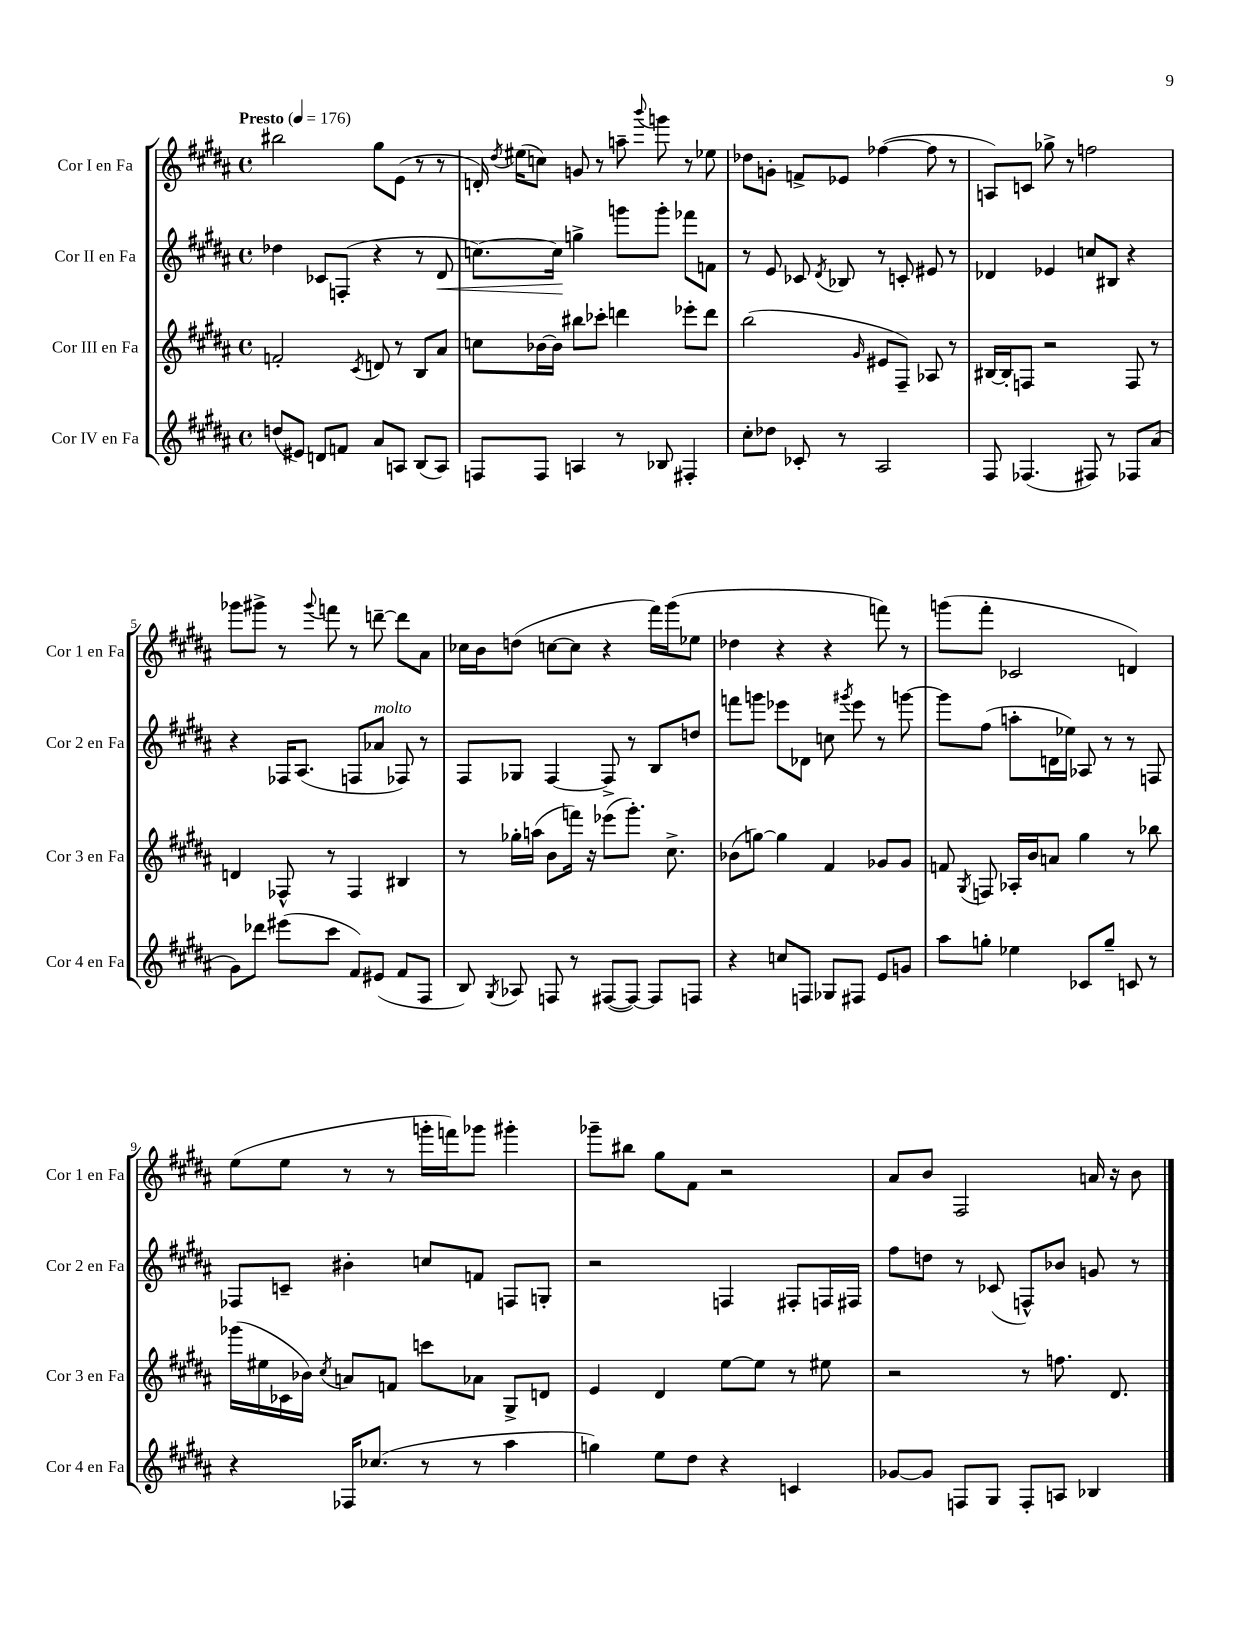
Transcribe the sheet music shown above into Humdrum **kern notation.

**kern	**kern	**kern	**dynam	**kern
*part4	*part3	*part2	*part2	*part1
*staff4	*staff3	*staff2	*staff2	*staff1
*I"Cor IV en Fa	*I"Cor III en Fa	*I"Cor II en Fa	*	*I"Cor I en Fa
*I'Cor 4 en Fa	*I'Cor 3 en Fa	*I'Cor 2 en Fa	*	*I'Cor 1 en Fa
*clefG2	*clefG2	*clefG2	*	*clefG2
*k[f#c#g#d#a#]	*k[f#c#g#d#a#]	*k[f#c#g#d#a#]	*	*k[f#c#g#d#a#]
*M4/4	*M4/4	*M4/4	*	*M4/4
*met(c)	*met(c)	*met(c)	*	*met(c)
*MM176	*MM176	*MM176	*	*MM176
=1	=1	=1	=1	=1
!	!	!	!	!LO:TX:a:B:t=Presto
(8ddn/L	2fn'/	4dd-X\	.	2bb#X\
8e#X/J)	.	.	.	.
8dn/L	.	8c-X/L	.	.
8fn/J	.	(8Fn'/J	.	.
.	8qc#/	.	.	.
8a#/L	8dn/	4r	.	8gg#\L
8An/J	8r	.	.	(8e\J
(8B/L	8B/L	8r	.	8r
!	!	!	!LO:HP:b	!
8A/J)	8a#/J	8d#/	<	8r
=2	=2	=2	=2	=2
8Fn/L	8ccn\L	[8.ccn\L)	.	16dn'/)
.	.	.	.	8qdd#/
.	.	.	.	(16ee#X\KL
8F/J	[16b-X\L	.	.	8ccn\J)
.	16b-\JJ]	16cc\Jk]	.	.
4An/	8bb#X\L	4ggn^\	[	8gn/
.	8ccc-X'\J	.	.	8r
8r	4dddn\	8gggn\L	.	8aan~\
.	.	.	.	8qqbbb/
8B-X/	.	8ggg'\J	.	8gggn\
4F#X'/	8eee-X'\L	8fff-X\L	.	8r
.	8ddd\J	8fn\J	.	8ee-X\
=3	=3	=3	=3	=3
8cc#'\L	(2bb\	8r	.	8dd-X\L
8dd-X\J	.	8e/	.	8gn'\J
8c-X'/	.	8c-X/	.	8fn^/L
.	.	8qd#/	.	.
8r	.	8B-X/	.	8e-X/J
.	16qqg#/	.	.	.
2A#/	8e#X/L	8r	.	([4ff-X\
.	8F#~/J)	8cn'/	.	.
.	8A-X/	8e#X/	.	8ff-\]
.	8r	8r	.	8r
=4	=4	=4	=4	=4
8F#/	[16B#X/LL	4d-X/	.	8An/L)
.	16B#'/J]	.	.	.
(4.F-X/	8Fn/J	.	.	8cn/J
.	2r	4e-X/	.	8gg-X^\
.	.	.	.	8r
8F#X/)	.	8ccn/L	.	2ffn\
8r	.	8B#X/J	.	.
8F-X/L	8F/	4r	.	.
(8a#/J	8r	.	.	.
!!LO:LB:g=z
=5	=5	=5	=5	=5
8g#\L)	4dn/	4r	.	8ggg-X\L
8ddd-X\J	.	.	.	8ggg#X^\J
(8eee#X\L	8F-X^^/	16F-X/KL	.	8r
.	.	(8.A#/J	.	.
.	.	.	.	8qqggg#/
8ccc#\J	8r	.	.	8fffn\
8f#/L)	4F-/	8Fn/L	.	8r
!	!	!LO:TX:a:i:t=molto	!	!
(8e#X/J	.	8a-X/J	.	[8dddn~\
8f#/L	4B#X/	8F-X/)	.	8ddd\L]
8F#/J	.	8r	.	8a#\J
=6	=6	=6	=6	=6
8B/)	8r	8F#/L	.	16cc-X\LL
.	.	.	.	16b\J
8qG#/	.	.	.	.
8A-X/	16gg-X'\LL	8G-X/J	.	(8ddn\J
.	(16aan\JJ	.	.	.
8Fn/	8b\L	[4F#/	.	[8ccn\L
8r	16fffn\Jk)	.	.	8cc\J]
.	16r	.	.	.
([8F#X/L	(8eee-X\L	8F#^/]	.	4r
8F#/J_)	8.ggg#'\J)	8r	.	.
8F#/L]	.	8B/L	.	16fff#\LL)
.	8.cc#^\	.	.	(16ggg#\J
8Fn/J	.	8ddn/J	.	8ee-X\J
=7	=7	=7	=7	=7
4r	(8b-X\L	8fffn\L	.	4dd-X\
.	[8ggn\J)	8gggn\J	.	.
8ccn/L	4gg\]	8eee-X\L	.	4r
8Fn/J	.	8d-X\J	.	.
8G-X/L	4f#/	8ccn\	.	4r
.	.	8qggg#X/	.	.
8F#X/J	.	8eee-\	.	.
8e/L	8g-X/L	8r	.	8fffn\)
8gn/J	8g-/J	[8gggn\	.	8r
=8	=8	=8	=8	=8
8aa#\L	8fn/	8ggg\L]	.	(8gggn\L
.	8qG#/	.	.	.
8ggn'\J	8Fn/	(8ff#\J	.	8fff#'\J
4ee-X\	16A-X'/LL	8aan'\L	.	2c-X/
.	16b/J	.	.	.
.	8an/J	16dn\L	.	.
.	.	16ee-X\JJ)	.	.
8c-X/L	4gg#\	8A-X/	.	.
8gg~/J	.	8r	.	.
8cn/	8r	8r	.	4dn/)
8r	8bb-X\	8Fn/	.	.
!!LO:LB:g=z
=9	=9	=9	=9	=9
4r	(16ggg-X\LL	8F-X/L	.	(8ee\L
.	16ee#X\	.	.	.
.	16c-X\	8cn~/J	.	8ee\J
.	16b-X\JJ)	.	.	.
.	8qcc#/	.	.	.
16F-X/KL	8an/L	4b#X'\	.	8r
(8.cc-X/J	.	.	.	.
.	8fn/J	.	.	8r
8r	8cccn\L	8ccn/L	.	16gggn'\LL
.	.	.	.	16fffn\J)
8r	8a-X\J	8fn/J	.	8ggg-X\J
4aa#\	8G#^/L	8Fn/L	.	4ggg#X'\
.	8dn/J	8Gn'/J	.	.
=10	=10	=10	=10	=10
4ggn\)	4e/	2r	.	8ggg-X~\L
.	.	.	.	8bb#X\J
8ee\L	4d#/	.	.	8gg#\L
8dd#\J	.	.	.	8f#\J
4r	[8ee\L	4Fn/	.	2r
.	8ee\J]	.	.	.
4cn/	8r	8F#X'/L	.	.
.	8ee#X\	16Fn/L	.	.
.	.	16F#X/JJ	.	.
=11	=11	=11	=11	=11
[8g-X/L	2r	8ff#\L	.	8a#/L
8g-/J]	.	8ddn\J	.	8b/J
8Fn/L	.	8r	.	2F#/
8G#/J	.	(8c-X/	.	.
8F'/L	8r	8Fn^^/L)	.	.
8An/J	8.ffn\	8b-X/J	.	.
4B-X/	.	8gn/	.	16an/
.	8.d#/	.	.	16r
.	.	8r	.	8b\
==	==	==	==	==
*-	*-	*-	*-	*-
